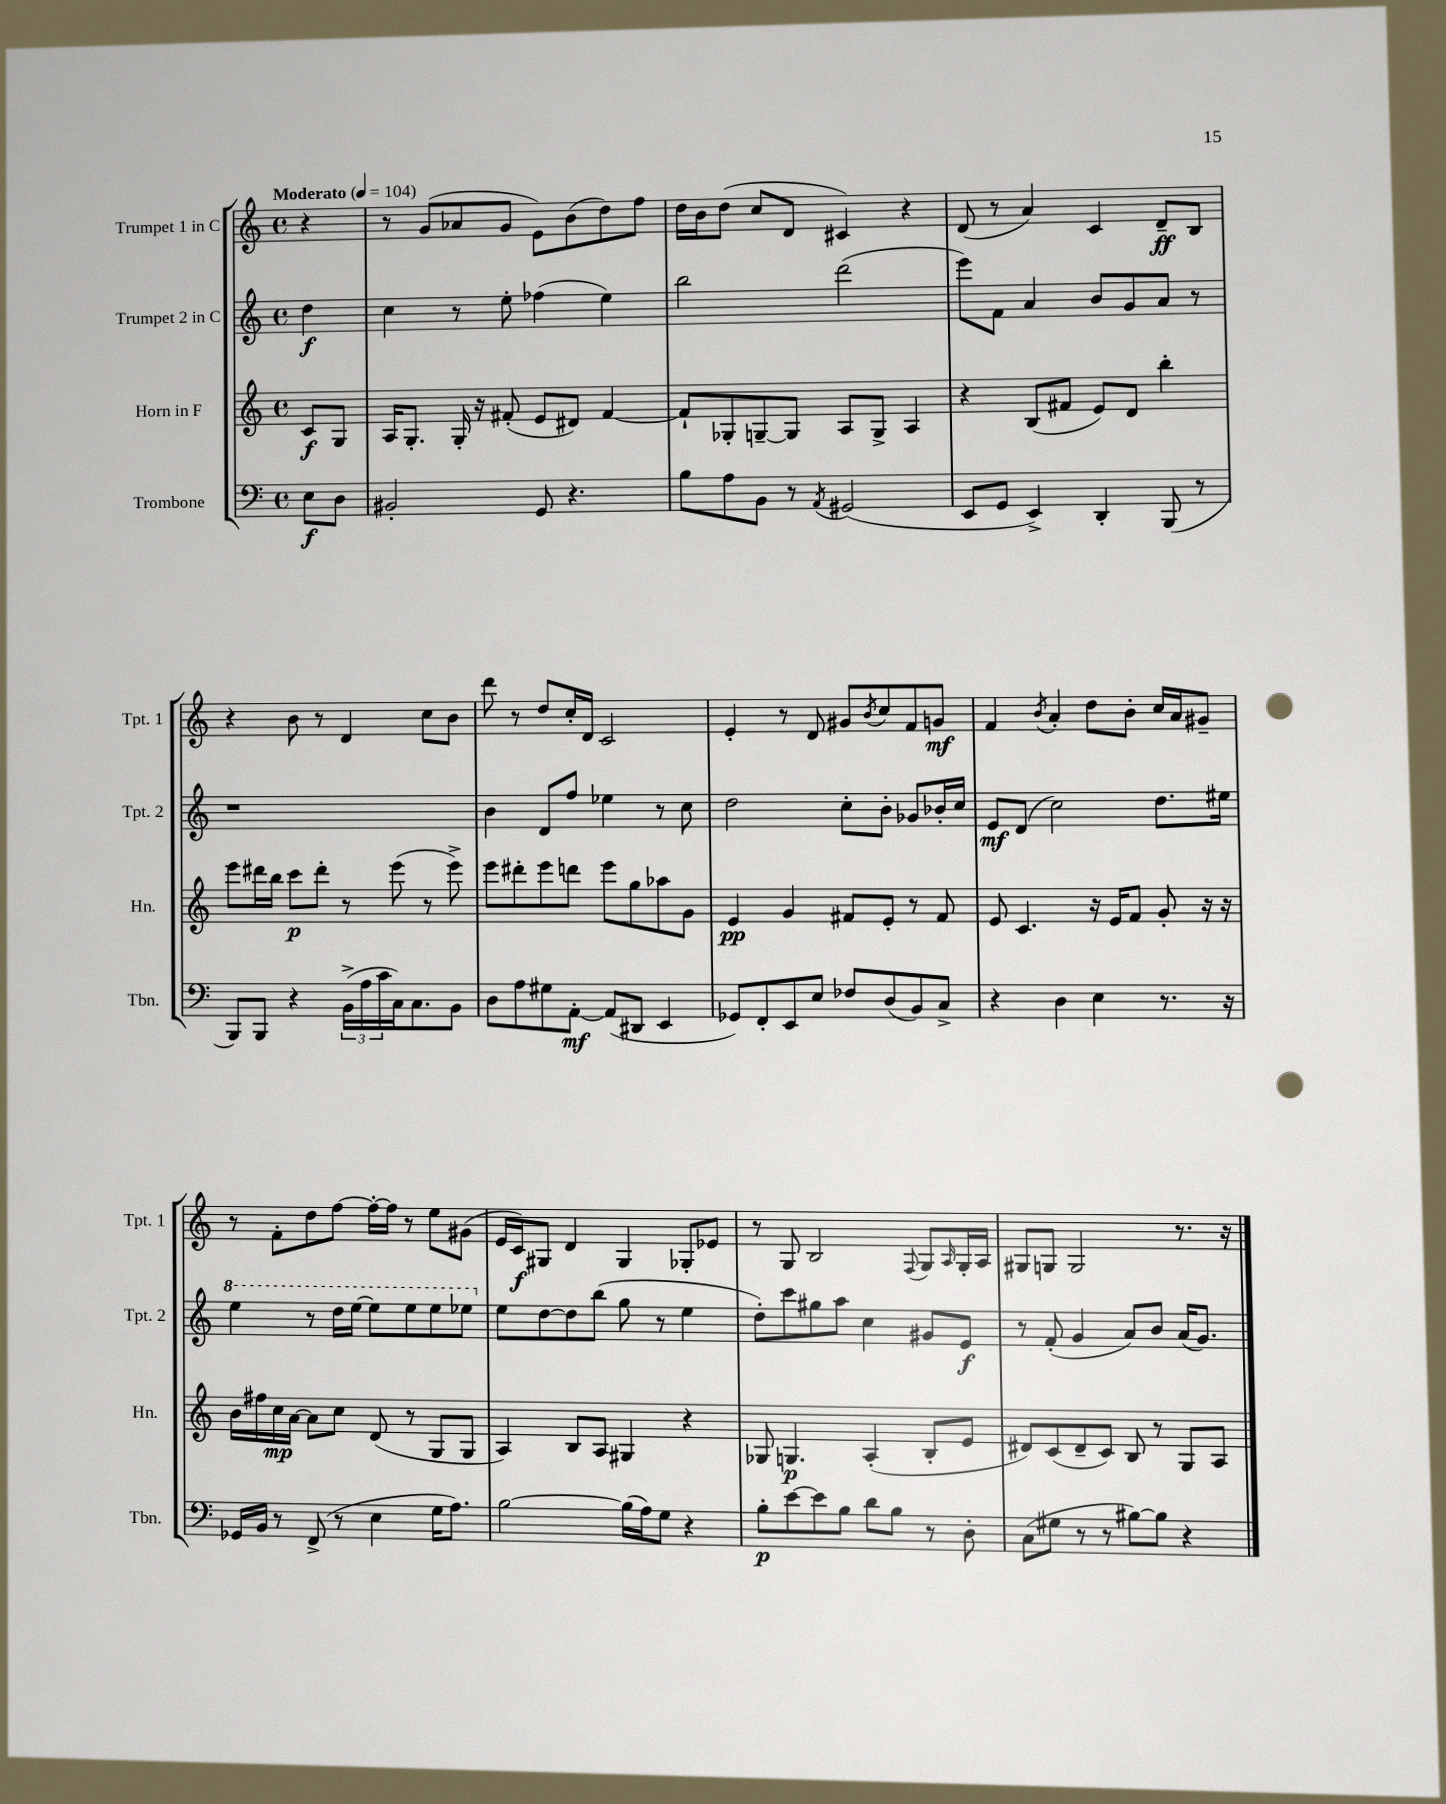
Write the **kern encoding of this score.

**kern	**kern	**kern	**kern
*staff4	*staff3	*staff2	*staff1
*clefF4	*clefG2	*clefG2	*clefG2
*k[]	*k[]	*k[]	*k[]
*M4/4	*M4/4	*M4/4	*M4/4
*met(c)	*met(c)	*met(c)	*met(c)
*MM104	*MM104	*MM104	*MM104
8E\L	8c/L	4dd\	4r
8D\J	8G/J	.	.
=	=	=	=
2BB#'/	16A/LK	4cc\	8r
.	8.G'/J	.	.
.	.	.	(8g/L
.	16G'/	8r	8a-/
.	16r	.	.
.	(8f#'/	8ee'\	8g/J
8GG/	8e/L	(4ff-\	8e\L)
4.r	8d#/J)	.	(8b\
.	[4f#/	4ee\)	8dd\)
.	.	.	8ff\J
=	=	=	=
8B\L	8f#`/]L	2bb\	16dd\LL
.	.	.	16b\J
8A\	8G-'/	.	(8dd\J
8BB\J	[8G~/	.	8cc/L
8r	8G/]J	.	8d/J
8qAA/	.	.	.
(2GG#/	8A/L	(2ddd\	4c#/)
.	8G^/J	.	.
.	4A/	.	4r
=	=	=	=
8EE/L	4r	8eee\L)	(8d/
8GG/J	.	8f\J	8r
4EE^/)	(8B/L	4a/	4a/)
.	8f#/J	.	.
4DD'/	8e/L)	8b/L	4c/
.	8d/J	8g/	.
(8BBB/	4bb'\	8a/J	8d~/L
8r	.	8r	8B/J
=	=	=	=
8BBB/L)	8eee\L	1r	4r
8BBB/J	16ddd#\L	.	.
.	16bb\JJ	.	.
4r	8ccc\L	.	8b\
.	8ddd#'\J	.	8r
(24BB^\LL	8r	.	4d/
24A\	.	.	.
24c\	.	.	.
16C\J)	(8eee\	.	.
8.C\	.	.	.
.	8r	.	8cc\L
8BB\J	8eee^\)	.	8b\J
=	=	=	=
8D\L	8eee\L	4b\	8ddd\
8A\	8ddd#'\	.	8r
8G#\	8eee\	8d/L	8dd/L
[8AA'\J	8ddd\J	8ff/J	16cc'/L
.	.	.	16d/JJ
(8AA/]L	8eee\L	4ee-\	2c/
8DD#/J	8gg\	.	.
4EE/	8aa-\	8r	.
.	8g\J	8cc\	.
=	=	=	=
8GG-/L)	4e/	2dd\	4e'/
8FF'/	.	.	.
8EE/	4g/	.	8r
8E/J	.	.	8d/
8F-/L	8f#/L	8cc'\L	8g#/L
.	.	.	8qb/
(8D/	8e'/J	8b'\J	8cc/
8BB/)	8r	8g-/L	8f/
8C^/J	8f#/	16b-'/L	8g/J
.	.	16cc/JJ	.
=	=	=	=
4r	8e/	8e/L	4f/
.	4.c/	(8d/J	.
.	.	.	8qb/
4D\	.	2cc\)	4a'/
4E\	16r	.	8dd\L
.	16e/LK	.	.
.	8f/J	.	8b'\J
8.r	8g'/	8.dd\L	16cc/LL
.	.	.	16a/J
.	16r	.	8g#~/J
16r	16r	16ee#\Jk	.
=	=	=	=
16GG-/LL	16b\LL	4eee\	8r
16BB/JJ	16ff#\	.	.
8r	16cc\	.	8f'\L
.	[16a\JJ	.	.
(8FF^/	8a\]L	8r	8dd\
8r	8cc\J	16ddd\LL	[8ff\J
.	.	[16eee\JJ	.
4E\	(8d/	8eee\]L	16ff'\_LL
.	.	.	16ff\]JJ
.	8r	8eee\	8r
16G\LK	8G/L	8eee\	8ee\L
8.A\J)	.	.	.
.	8G/J	8eee-\J	(8g#\J
=	=	=	=
[2B\	4A/)	8ee\L	16e/LL
.	.	.	16c/J)
.	.	[8dd\	8G#/J
.	8B/L	8dd\]	4d/
.	8A/J	(8bb\J	.
(16B\]LL	4G#/	8gg\	4G#/
16A\J)	.	.	.
8G\J	.	8r	.
4r	4r	4ee\	8G-'/L
.	.	.	8e-/J
=	=	=	=
8B'\L	8G-/	8dd'\L)	8r
[8e\	4.G/	8ccc\	8G/
8e\]	.	8gg#\	2B/
8B\J	.	8aa\J	.
8d\L	(4A'/	4cc\	.
8B\J	.	.	.
.	.	.	8qqF/
8r	8B'/L	8g#/L	8G/L
.	.	.	16qqA/
8D'\	8e/J	8e/J	16G'/L
.	.	.	16A/JJ
=	=	=	=
(8C\L	8d#/L)	8r	8G#/L
8G#\J	(8c/	(8f'/	8G/J
8r	8d#~/	4g/	2G/
8r	8c/J)	.	.
[8B#\L)	8B/	8a/L)	.
8B#\]J	8r	8b/J	.
4r	8G/L	(16a/LK	8.r
.	.	8.g/J)	.
.	8A/J	.	.
.	.	.	16r
==	==	==	==
*-	*-	*-	*-
